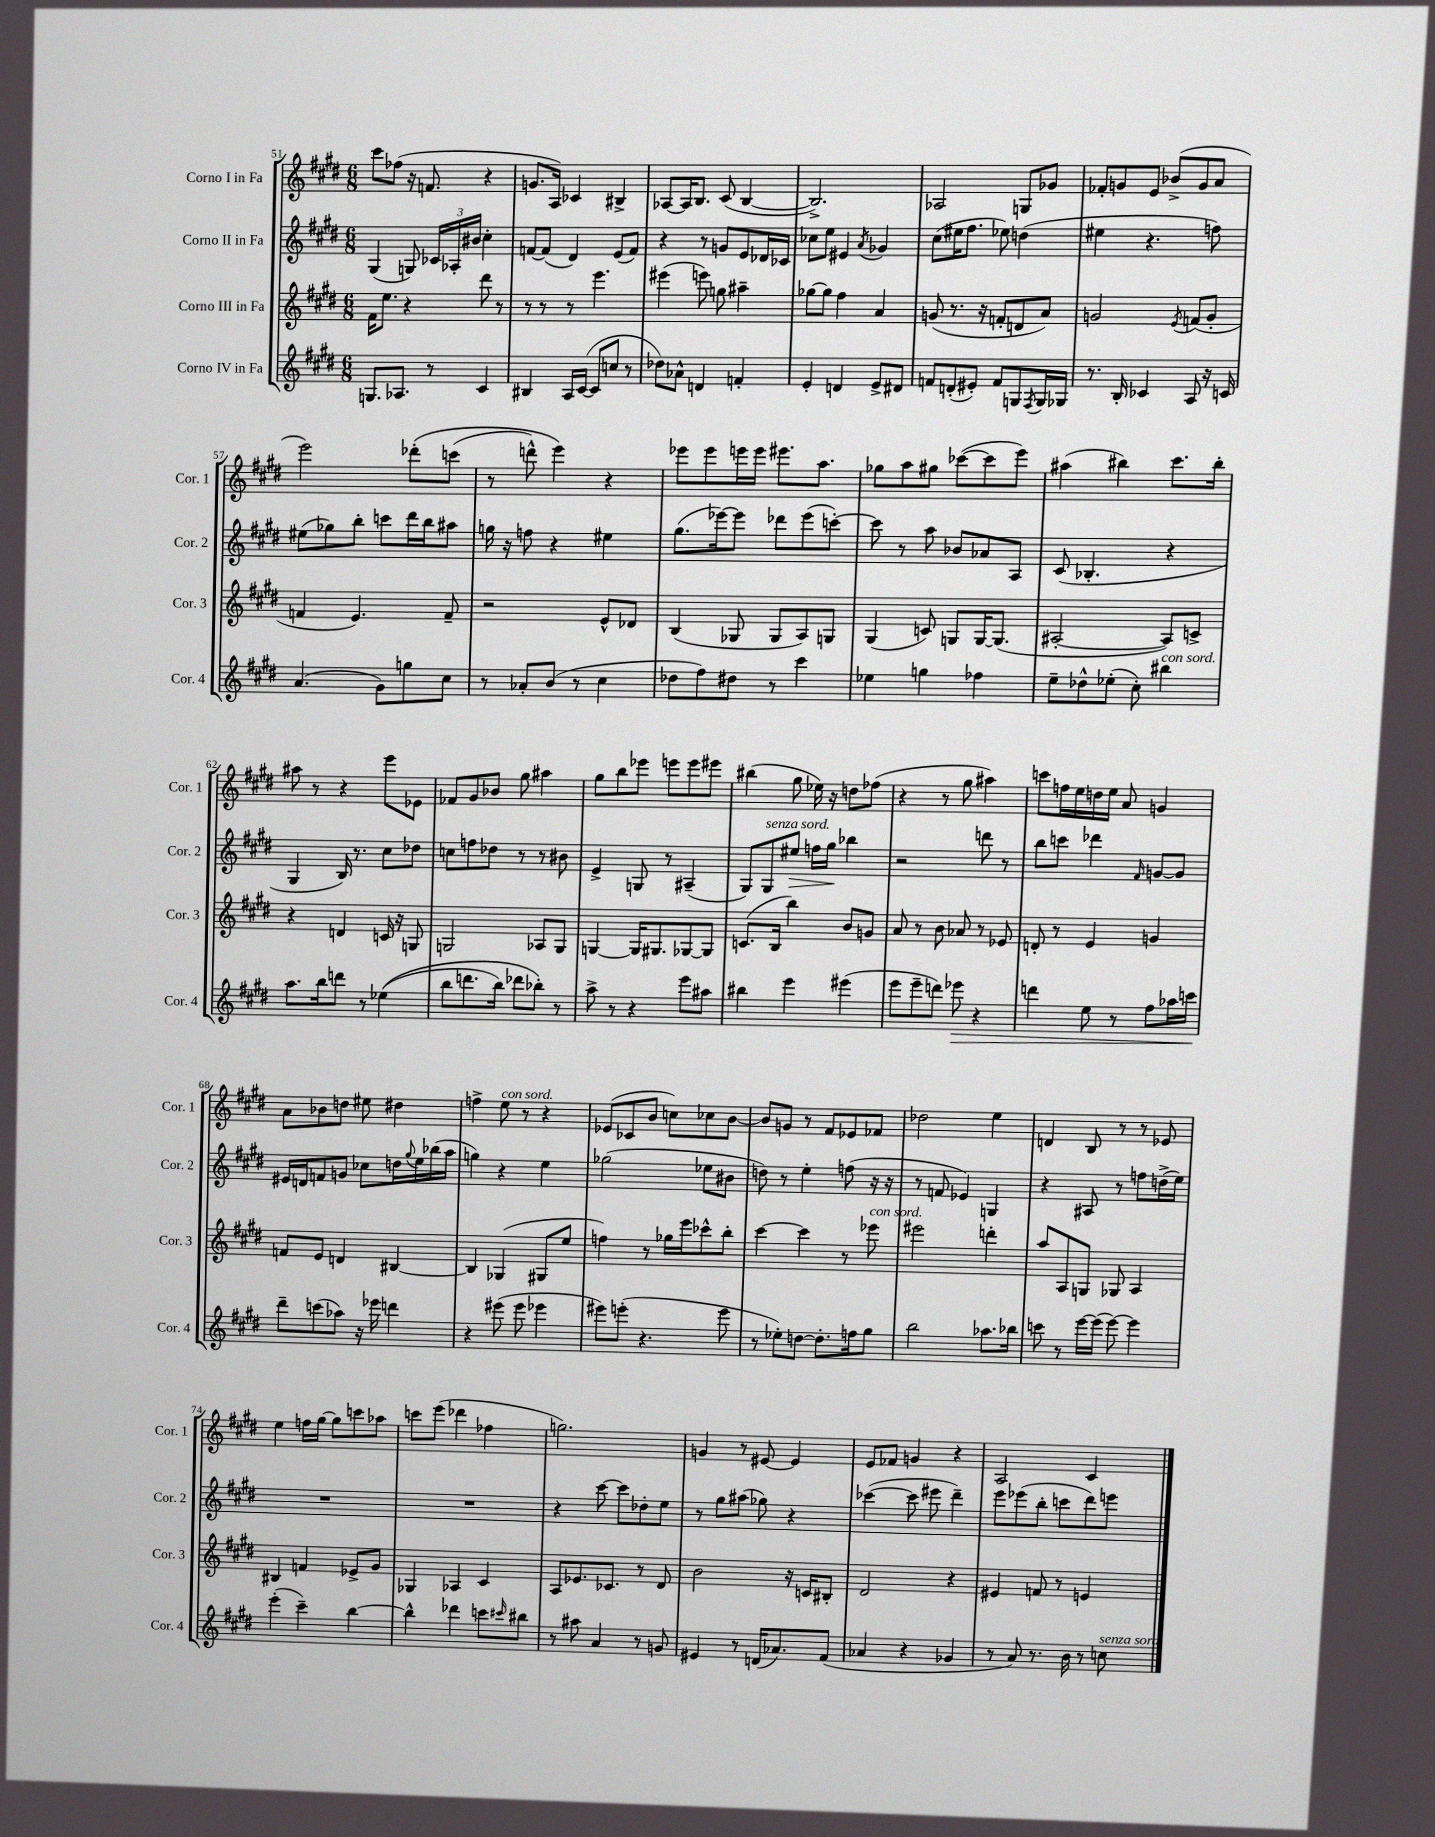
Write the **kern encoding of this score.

**kern	**kern	**kern	**kern
*staff4	*staff3	*staff2	*staff1
*clefG2	*clefG2	*clefG2	*clefG2
*k[f#c#g#d#]	*k[f#c#g#d#]	*k[f#c#g#d#]	*k[f#c#g#d#]
*M6/8	*M6/8	*M6/8	*M6/8
8.G	16f#	(4G#	8ccc#
.	8.ee	.	.
.	.	.	(8ff-
8.A-	.	.	.
.	4r	8G)	16r
.	.	.	8.f
8r	.	24c-	.
.	.	24A-'	.
.	.	24b#	.
4c#	8ddd#	4cc#'	4r
.	8r	.	.
=	=	=	=
4B#	8r	[8f	8.g
.	8r	(8f]	.
.	.	.	16A)
16A	8r	4d#)	4c-
([16c#	.	.	.
8c#]	4.eee	.	.
8cc	.	(8e	4B#^
8r	.	8f)	.
=	=	=	=
8dd-)	(4eee#	4r	[8A-
8a-^^	.	.	16A-]
.	.	.	8.B
4d	8eee)	8r	.
.	8gg	8g	(8c#
4f'	4aa#~	8e	[4B
.	.	16d-	.
.	.	16c-	.
=	=	=	=
4e'	[8gg-	8cc-	2.B^])
.	8gg-]	8ee	.
4d	4ff#	4e#	.
.	.	8qa	.
8e^	4a	4g-	.
8d#	.	.	.
=	=	=	=
8f	(8g	(8cc#	2A-
(8d'	8.r	16ee#	.
.	.	8.ff#	.
8e#')	.	.	.
.	16r	.	.
8f	8f'	8ee-)	.
8G	8d	(4dd	8G
8qF#	.	.	.
16G	8a)	.	8g-
16G-	.	.	.
=	=	=	=
8.r	2g	4ee#	8f-'
.	.	.	8g
16B'	.	.	.
4c-	.	4.r	8e
.	.	.	(8b-^
.	8qe	.	.
8A	(8f	.	8g
16r	8g'	8ff)	8a
16c	.	.	.
=	=	=	=
(4.a	4f	(8ee#	2eee)
.	.	8gg-)	.
.	4.e)	8bb'	.
8g#)	.	8ccc	.
8gg	.	16ddd#	&(8ddd-'
.	.	16bb	.
8cc#	8f~	8aa#	(8ccc
=	=	=	=
8r	2r	16gg	8r
.	.	16r	.
8a-'	.	8ff	8ddd^^)
(8b	.	4r	4eee&)
8r	.	.	.
4cc#	8e^^	4ee#	4r
.	8d-	.	.
=	=	=	=
8dd-	(4B	(8.gg#	8eee-
8ff#)	.	.	8eee-
.	.	[16eee-)	.
8dd#	8G-	8eee-]	16eee
.	.	.	16eee
8r	8G-	8ddd-	8.eee#
4ccc#	8A)	(8eee-	.
.	.	.	8.aa
.	8G	[8ccc')	.
=	=	=	=
4ee-	(4G#	8ccc]	8gg-
.	.	8r	8aa
4gg	8c)	8aa	8gg#
.	8G	8b-	([8ccc-
4ff-	[16G	8a-	8ccc-]
.	(8.G]	.	.
.	.	8A	8eee)
=	=	=	=
8ee~	[2A#'	(8c#	(4aa#
8dd-^^	.	4.B-'	.
(8ee-'	.	.	4bb#)
8cc#')	.	.	.
4bb#	8A#])	4r	8.ccc#
.	8c^	.	.
.	.	.	16bb#'
=	=	=	=
8.aa	4r	4G#	8aa#
.	.	.	8r
16bb	.	.	.
8ddd	4d	16B)	4r
.	.	8.r	.
8r	.	.	.
&((4ee-	16c	8cc#	8eee
.	16r	.	.
.	8G	8dd-	8e-
=	=	=	=
8bb	2G	8cc	8f-
8.ddd	.	8ff	8g#
.	.	8dd-	8b-
16bb)	.	.	.
8ddd-	.	8r	8gg#
8bb-'&)	8A-	8r	4aa#
8r	8G	8b#	.
=	=	=	=
8aa^	[4G	4e^	8gg#
8r	.	.	8bb
4r	16G]	8G	8eee-
.	8.G#	.	.
.	.	8r	8eee
8eee	[8G-	(4A#~	8eee
8aa#	8G-]	.	8eee#
=	=	=	=
4bb#	(8.c	8G#)	(4bb#
.	.	8G#	.
.	16B	.	.
4eee	4bb)	8ee#	8gg#
.	.	16ff	16ee-)
.	.	16gg#	16r
(4eee#	8b	4bb-	8dd
.	8g	.	(8ff-
=	=	=	=
8eee	8a	2r	4r
8eee~	8r	.	.
8ddd)	8b	.	8r
8eee-	8a-	.	8gg#
4r	8r	8ddd	4aa#)
.	8e-	8r	.
=	=	=	=
4ddd	8d'	8bb	8ccc
.	8r	8ccc	16ff
.	.	.	16ee
8ee	4e	4ddd-	16dd
.	.	.	16ee
8r	.	.	8a
.	.	16qqf#	.
8ff#	4g	[8g	4g
16aa-	.	8g]	.
16ccc	.	.	.
=	=	=	=
8ddd#~	8f	16e#	8a
.	.	16d	.
(8ccc	8e	8f	8b-
8aa-)	4d	8g	8dd
16r	.	8cc-	8ee#
16eee-	.	.	.
4ddd	[4B#	16dd	4dd#
.	.	8qqgg#	.
.	.	16ee	.
.	.	(16bb-	.
.	.	16aa	.
=	=	=	=
4r	4B#]	4gg)	4ff^
(8eee#	(4G-	4r	8ee
8eee#	.	.	8r
4eee-	8G#	4ee	4r
.	8ee	.	.
=	=	=	=
8eee#)	4ff)	(2gg-	(8e-
(8eee'	.	.	8c-
4.r	8r	.	8b
.	16gg-	.	8cc)
.	16eee	.	.
.	8ccc-^^	8ee-	8cc-
8eee	8bb'	8b#	[8b
=	=	=	=
8r	[4ccc#	8dd)	8b]
8ee-')	.	8r	8g
[8dd	4ccc#]	4ee'	8r
8.dd']	.	.	8f#
.	8r	(8ff	8e-
16ff	.	.	.
8gg#	8eee-	16r	8f-
.	.	16r	.
=	=	=	=
2bb	2eee#	8r	2dd-
.	.	8f	.
.	.	4e-)	.
8.aa-	4ddd'	4G	4ee
16bb-	.	.	.
=	=	=	=
8ccc	8aa	4r	4d
8r	8A	.	.
[16eee	8G	8A#	8B
(16eee]	.	.	.
[8eee)	8G-	8r	8r
4eee]	4A	8ff	8r
.	.	(16dd^	8e-
.	.	16ee)	.
=	=	=	=
(4eee'	4B#	2.r	4ee
4ccc#~)	4f	.	16ff
.	.	.	[16gg#
.	.	.	8gg#]
[4bb	8e-^	.	8ccc
.	8g#	.	8aa-
=	=	=	=
4bb^^]	4G-	2.r	8ccc
.	.	.	(8eee
4ddd-	4A-	.	4ddd-
8ccc	4c#	.	4ff-
16qqccc#	.	.	.
8bb#	.	.	.
=	=	=	=
8r	8A	4r	2.gg)
8aa#	8.e-	.	.
4a	.	[8ccc#	.
.	8.c-	.	.
.	.	8ccc#]	.
8r	8r	8dd-'	.
8g	8d#	8ee	.
=	=	=	=
4e#	2b	8r	4g
.	.	8gg#	.
8r	.	(8aa#	8r
(16d	.	8gg-)	[8e#
8.a-)	.	.	.
.	16r	4r	4e#]
.	16c	.	.
(8f#	8B#'	.	.
=	=	=	=
4a-	2d#	([4ccc-	8e
.	.	.	8f-
4r	.	8ccc-]	4g
.	.	8eee#	.
4g-	4r	4ddd#~)	4r
=	=	=	=
8r	4e#	8eee	2A
8a)	.	(8eee-	.
8.r	8f	8bb'	.
.	8r	8ccc	.
16b	.	.	.
8r	4e	8ddd#)	4c#
8cc	.	8eee	.
==	==	==	==
*-	*-	*-	*-
